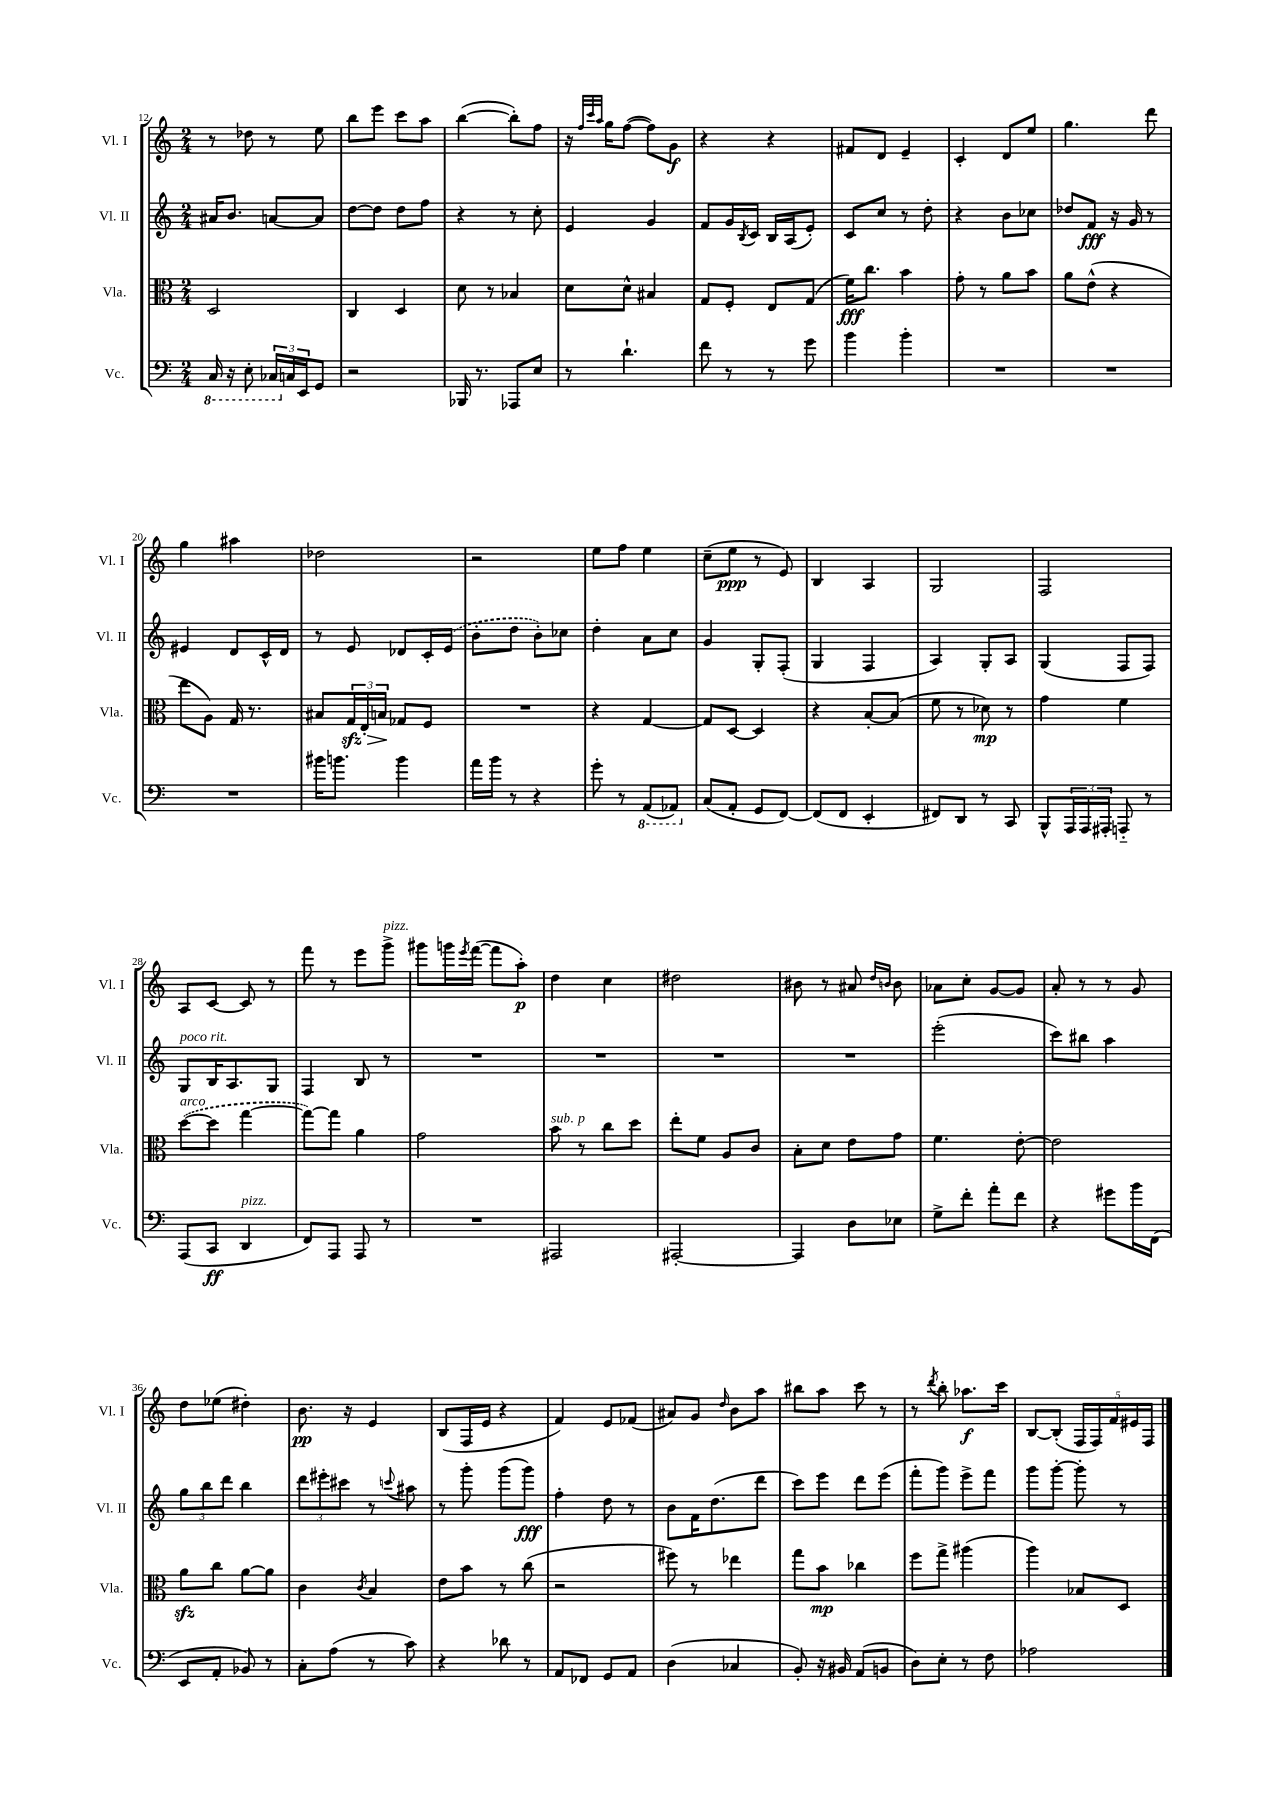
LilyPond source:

<<
\new StaffGroup <<
\new Staff = "s0" \with { instrumentName = "Vl. I" shortInstrumentName = "Vl. I" } {
    \clef treble \key c \major \numericTimeSignature \time 2/4
    r8 des''8 r8 e''8 |
    b''8 e'''8 c'''8 a''8 |
    b''4~( b''8-.) f''8 |
    r16 \grace { f''32 c'''32 a''32 } g''16 f''8~( f''8) g'8\f |
    r4 r4 |
    fis'8 d'8 e'4-- |
    c'4-. d'8 e''8 |
    g''4. d'''8 |
    g''4 ais''4 |
    des''2 |
    r2 |
    e''8 f''8 e''4 |
    c''8--( e''8\ppp r8 e'8) |
    b4 a4 |
    g2 |
    f2 |
    a8 c'8~ c'8 r8 |
    f'''8 r8 e'''8 g'''8->^\markup { \italic "pizz." } |
    gis'''8 g'''16 \acciaccatura { e'''8 } f'''16~( f'''8 a''8-.\p) |
    d''4 c''4 |
    dis''2 |
    bis'8 r8 ais'8 \grace { d''16 b'16 } b'8 |
    aes'8 c''8-. g'8~ g'8 |
    a'8-. r8 r8 g'8 |
    d''8 ees''8( dis''4-.) |
    b'8.\pp r16 e'4 |
    b8( f16 e'16 r4 |
    f'4) e'8 fes'8( |
    ais'8) g'8 \grace { d''16 } b'8 a''8 |
    bis''8 a''8 c'''8 r8 |
    r8 \acciaccatura { d'''8 } b''8-. aes''8.\f c'''16 |
    b8~ b8-.( \tuplet 5/4 { f16 f16) f'16 eis'16 f16 } \bar "|." |
}
\new Staff = "s1" \with { instrumentName = "Vl. II" shortInstrumentName = "Vl. II" } {
    \clef treble \key c \major \numericTimeSignature \time 2/4
    ais'16 b'8. a'8~ a'8 |
    d''8~ d''8 d''8 f''8 |
    r4 r8 c''8-. |
    e'4 g'4 |
    f'8 g'16 \acciaccatura { b8 } c'16 b16 a16( e'8-.) |
    c'8 c''8 r8 d''8-. |
    r4 b'8 ces''8 |
    des''8 f'8\fff r16 g'16 r8 |
    eis'4 d'8 c'16-^ d'16 |
    r8 e'8 des'8 c'16-. \once \slurDashed e'16( |
    b'8-. d''8 b'8-.) ces''8 |
    d''4-. a'8 c''8 |
    g'4 g8-. f8-.( |
    g4 f4 |
    a4) g8-. a8 |
    g4( f8 f8) |
    g8^\markup { \italic "poco rit." } b16 a8. g8 |
    f4 b8 r8 |
    R2 |
    R2 |
    R2 |
    R2 |
    e'''2-.( |
    c'''8) bis''8 a''4 |
    \tuplet 3/2 { g''8 b''8 d'''8 } b''4 |
    \tuplet 3/2 { d'''8 eis'''8-. cis'''8 } r8 \appoggiatura { c'''8 } ais''8 |
    r8 g'''8-. g'''8( g'''8\fff) |
    f''4-. d''8 r8 |
    b'8 f'16 d''8.( d'''8 |
    c'''8) e'''8 d'''8 e'''8( |
    f'''8-. g'''8) e'''8-> f'''8 |
    g'''8 g'''8~-. g'''8-. r8 \bar "|." |
}
\new Staff = "s2" \with { instrumentName = "Vla." shortInstrumentName = "Vla." } {
    \clef alto \key c \major \numericTimeSignature \time 2/4
    d2 |
    c4 d4 |
    d'8 r8 bes4 |
    d'8 d'8-^ bis4 |
    g8 f8-. e8 g8( |
    f'16\fff) c''8. b'4 |
    g'8-. r8 a'8 b'8 |
    a'8 e'8-^( r4 |
    e''8 a8) g16 r8. |
    bis8 \tuplet 3/2 { g16\sfz\> e16-. b16\! } ges8 f8 |
    R2 |
    r4 g4~ |
    g8 d8~ d4 |
    r4 b8~-. b8( |
    f'8 r8 des'8\mp) r8 |
    g'4 f'4 |
    \once \slurDashed d''8~^\markup { \italic "arco" }( d''8 g''4~ |
    g''8~) g''8 a'4 |
    g'2 |
    b'8^\markup { \italic "sub. p" } r8 c''8 d''8 |
    e''8-. f'8 a8 c'8 |
    b8-. d'8 e'8 g'8 |
    f'4. e'8~-. |
    e'2 |
    a'8\sfz c''8 a'8~ a'8 |
    c'4 \acciaccatura { c'8 } b4 |
    e'8 b'8 r8 c''8( |
    r2 |
    fis''8) r8 ees''4 |
    g''8 b'8\mp ces''4 |
    f''8 g''8-> ais''4( |
    a''4) bes8 d8 \bar "|." |
}
\new Staff = "s3" \with { instrumentName = "Vc." shortInstrumentName = "Vc." } {
    \clef bass \key c \major \numericTimeSignature \time 2/4
    \ottava #-1 c,16 r16 e,8-. \tuplet 3/2 { ces,16 \ottava #0 c!16 e,16 } g,8 |
    r2 |
    bes,,16 r8. aes,,8 e8 |
    r8 d'4.-! |
    f'8 r8 r8 g'8 |
    b'4 b'4-. |
    R2 |
    R2 |
    R2 |
    bis'16 b'8. b'4 |
    a'16 b'16 r8 r4 |
    g'8-. r8 \ottava #-1 a,,8( aes,,8) \ottava #0 |
    c8( a,8-. g,8 f,8~) |
    f,8( f,8 e,4-. |
    fis,8) d,8 r8 c,8 |
    b,,8-^ \tuplet 3/2 { a,,16 a,,16 ais,,16-. } a,,8-_ r8 |
    a,,8( c,8\ff d,4^\markup { \italic "pizz." } |
    f,8) a,,8 a,,8 r8 |
    R2 |
    ais,,2 |
    ais,,2~-. |
    ais,,4 d8 ees8 |
    g8-> f'8-. a'8-. f'8 |
    r4 gis'8 b'16 f,16( |
    e,8 a,8-. bes,8) r8 |
    c8-. a8( r8 c'8) |
    r4 des'8 r8 |
    a,8 fes,8 g,8 a,8 |
    d4( ces4 |
    b,8-.) r16 bis,16 a,8( b,8 |
    d8) e8-. r8 f8 |
    aes2 \bar "|." |
}
>>
>>
\layout { \context { \Score currentBarNumber = #12 } }
